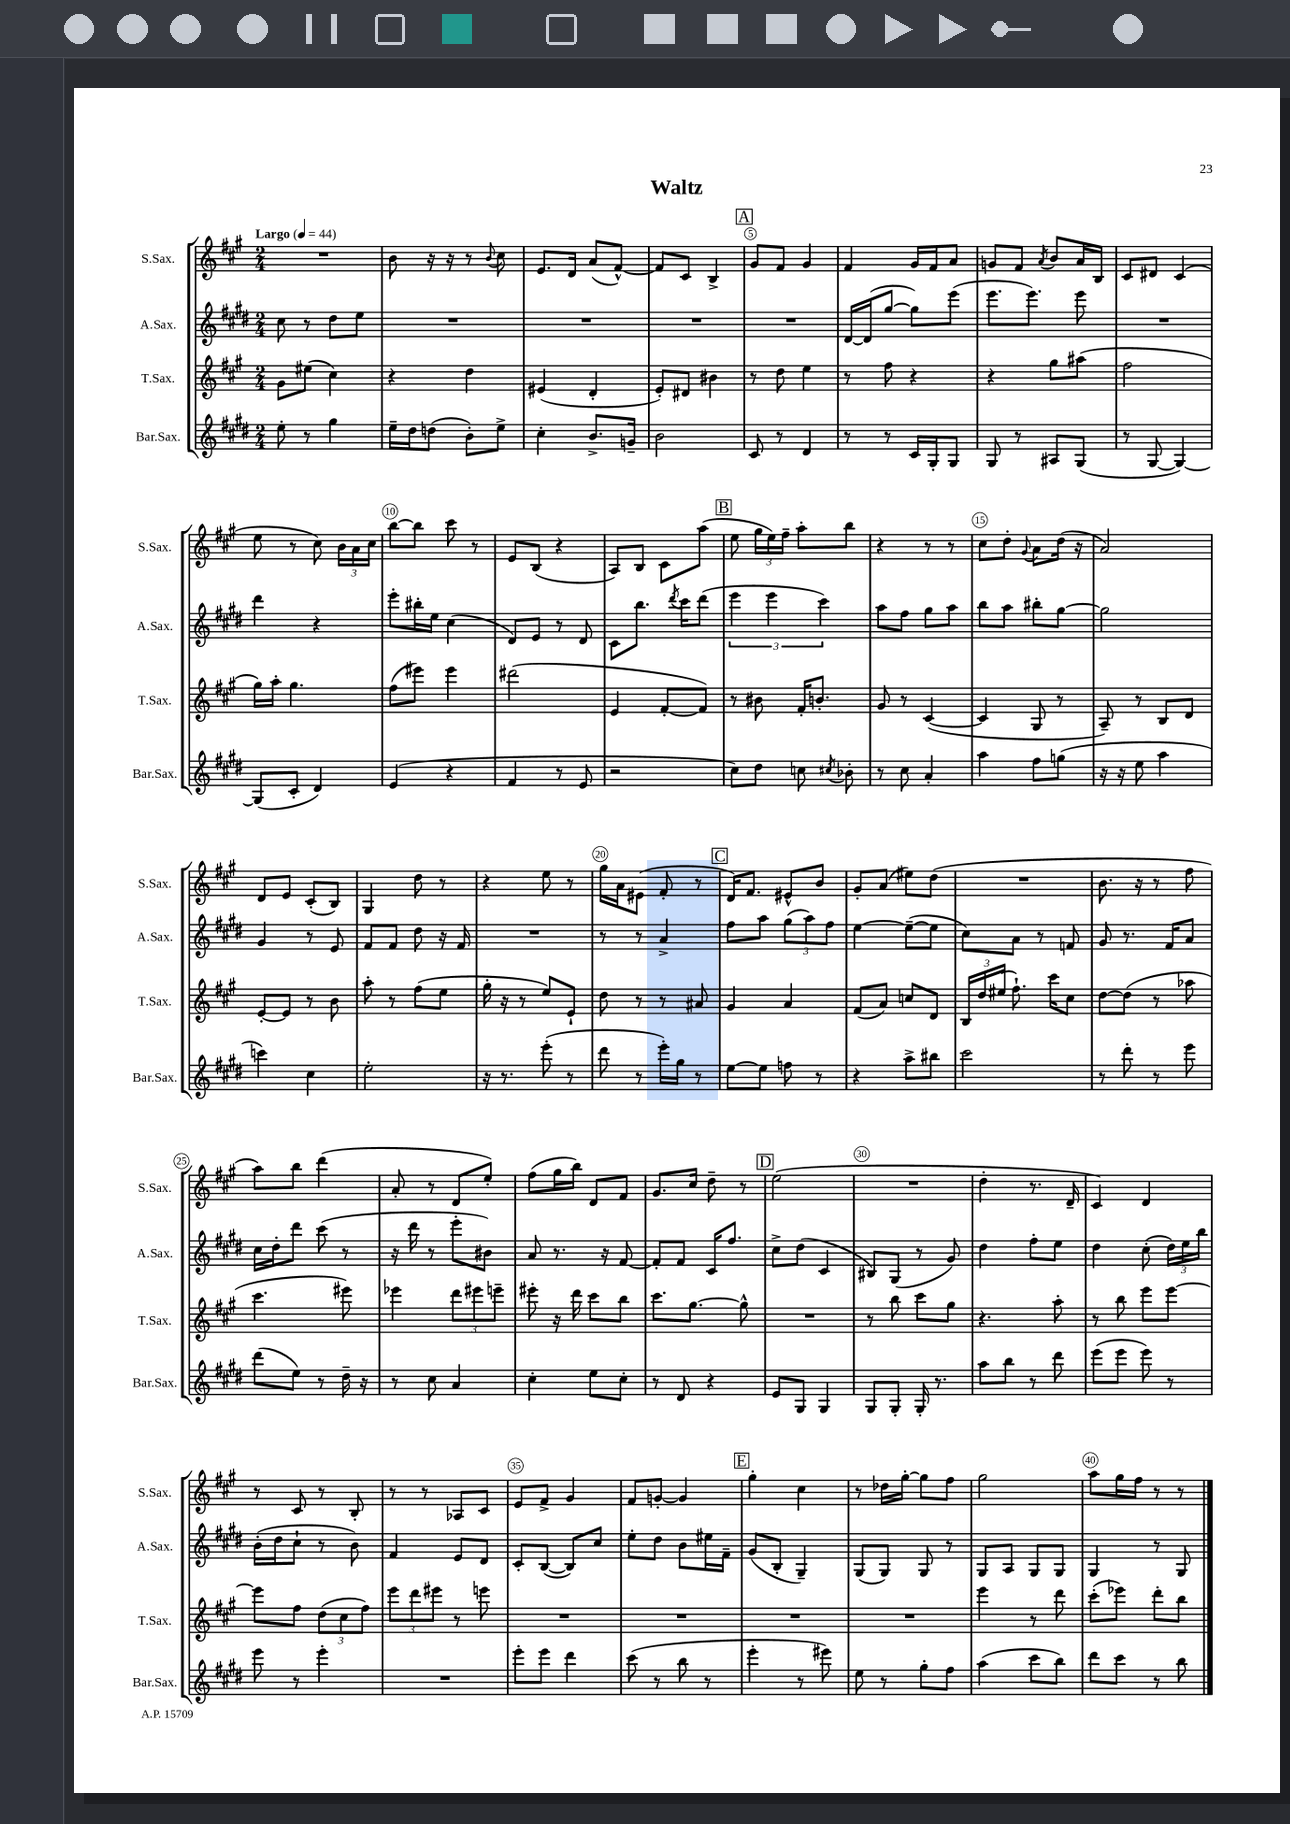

**kern	**kern	**kern	**kern
*part4	*part3	*part2	*part1
*staff4	*staff3	*staff2	*staff1
*I"Bar.Sax.	*I"T.Sax.	*I"A.Sax.	*I"S.Sax.
*I'Bar.Sax.	*I'T.Sax.	*I'A.Sax.	*I'S.Sax.
*clefG2	*clefG2	*clefG2	*clefG2
*k[f#c#g#d#]	*k[f#c#g#]	*k[f#c#g#d#]	*k[f#c#g#]
*M2/4	*M2/4	*M2/4	*M2/4
*MM44	*MM44	*MM44	*MM44
=1	=1	=1	=1
!	!	!	!LO:TX:a:B:t=Largo
8ee'\	8g#\L	8cc#\	2r
8r	(8ee#X\J	8r	.
4gg#\	4cc#\)	8dd#\L	.
.	.	8ee\J	.
=2	=2	=2	=2
16ee~\LL	4r	2r	8b\
16dd#\J	.	.	.
(8ddn\J	.	.	16r
.	.	.	16r
8b'\L)	4dd\	.	8r
.	.	.	8qqb/
8ee^\J	.	.	8cc#\
=3	=3	=3	=3
4cc#'\	(4e#X/	2r	8.e/L
.	.	.	16d/Jk
8.b^/L	4d'/	.	(8a/L
.	.	.	[8f#^^/J)
16gn~/Jk	.	.	.
=4	=4	=4	=4
2b\	8e'/L)	2r	8f#/L]
.	8d#X/J	.	8c#/J
.	4b#X\	.	4B^/
!!LO:REH:place=s1:t=A
=5	=5	=5	=5
8c#/	8r	2r	8g#/L
8r	8dd\	.	8f#/J
4d#/	4ee\	.	4g#/
=6	=6	=6	=6
8r	8r	[16d#/LL	4f#/
.	.	(16d#/J]	.
8r	8ff#\	[8gg#/J	.
16c#/LL	4r	8gg#\L])	16g#/LL
16G#'/J	.	.	16f#/J
8G#/J	.	(8eee\J	8a/J
=7	=7	=7	=7
8G#/	4r	8.eee\L	8gn/L
8r	.	.	8f#/J
.	.	8.eee\J)	.
.	.	.	8qa/
8A#X/L	8gg#\L	.	8b/L
(8G#/J	(8aa#X\J	8eee\	16a/L
.	.	.	16B/JJ
=8	=8	=8	=8
8r	2ff#\	2r	8c#/L
[8G#/	.	.	8d#X/J
4G#/_)	.	.	(4c#/
!!LO:LB:g=z
=9	=9	=9	=9
(8G#/L]	16gg#\LL)	4ddd#\	8ee\
.	16aa'\JJ	.	.
8c#'/J	4.gg#\	.	8r
4d#/)	.	4r	8cc#\)
.	.	.	24b\LL
.	.	.	24a\
.	.	.	24cc#\JJ
=10	=10	=10	=10
(4e/	(8ff#\L	8eee'\L	[8bb\L
.	8eee#X\J)	16bb#X'\L	8bb\J]
.	.	16ee\JJ	.
4r	4eee#\	(4cc#\	8ccc#\
.	.	.	8r
=11	=11	=11	=11
4f#/	(2ddd#X\	8d#/L)	8e/L
.	.	8e/J	(8B/J
8r	.	8r	4r
8e/	.	8d#/	.
=12	=12	=12	=12
2r	4e/	8c#\L	8A/L)
.	.	8.bb\J	8B/J
.	[8f#'/L	.	8c#\L
.	.	8qddd#/	.
.	.	16ccc#\KL	.
.	8f#/J])	(8ddd#\J	(8aa\J
!!LO:REH:place=s1:t=B
=13	=13	=13	=13
8cc#\L)	8r	6eee\	8ee\
8dd#\J	8b#X\	.	24gg#\LL
.	.	6eee\	24ee\)
.	.	.	24ff#~\JJ
8ccn\	16f#'/KL	.	8aa'\L
.	8.bn'/J	.	.
.	.	6ccc#\)	.
8qcc#X/	.	.	.
8b-X'\	.	.	8bb\J
=14	=14	=14	=14
8r	8g#/	8aa\L	4r
8cc#\	8r	8ff#\J	.
4a'/	([4c#/	8gg#\L	8r
.	.	8aa\J	8r
=15	=15	=15	=15
4aa\	4c#/]	8bb\L	8cc#\L
.	.	8aa\J	8dd'\J
.	.	.	8qqg#/
8ff#\L	8G#/	8bb#X'\L	8a\L
(8ggn\J	8r	[8gg#\J	(16dd\Jk
.	.	.	16r
=16	=16	=16	=16
16r	8A~/)	2gg#\]	2a/)
16r	.	.	.
8ee\	8r	.	.
4aa\	8B/L	.	.
.	8d/J	.	.
!!LO:LB:g=z
=17	=17	=17	=17
4cccn\)	[8e'/L	4g#/	8d/L
.	8e/J]	.	8e/J
4cc#\	8r	8r	(8c#'/L
.	8b\	8e/	8B/J)
=18	=18	=18	=18
2ee'\	8aa'\	8f#/L	4G#/
.	8r	8f#/J	.
.	(8ff#\L	8dd#\	8dd\
.	8ee\J	16r	8r
.	.	16f#/	.
=19	=19	=19	=19
16r	16gg#'\	2r	4r
8.r	16r	.	.
.	8r	.	.
(8eee'\	8ee/L)	.	8ee\
8r	8e`/J	.	8r
=20	=20	=20	=20
8ddd#\	8dd\	8r	16gg#\LL
.	.	.	16a\J
8r	8r	8r	(8e#X\J
16eee'\LL)	8r	4a^/	8f#'/
16gg#\JJ	.	.	.
8r	8a#X/	.	8r
!!LO:REH:place=s1:t=C
=21	=21	=21	=21
[8ee\L	4g#/	8ff#\L	16d/KL)
.	.	.	8.f#/J
8ee\J]	.	8aa\J	.
8ffn\	4a/	(12gg#\L	8e#X^^/L
.	.	12aa\)	.
8r	.	.	8b/J
.	.	12ff#\J	.
=22	=22	=22	=22
4r	(8f#/L	[4ee\	8g#'/L
.	8a/J)	.	(8a/J
8aa^\L	8ccn/L	(8ee~\L_	8ee#X\L)
8bb#X\J	8d/J	8ee\J]	(8dd\J
=23	=23	=23	=23
2ccc#\	24B/LL	8cc#\L)	2r
.	24dd/	.	.
.	(24ee#X/JJ	.	.
.	8.ff#`\)	8a\J	.
.	.	8r	.
.	16ccc#\KL	.	.
.	8cc#\J	8fn/	.
=24	=24	=24	=24
8r	[8dd\L	8g#/	8.b\
8ddd#'\	(8dd\J]	8.r	.
.	.	.	16r
8r	8r	.	8r
.	.	16f#/KL	.
8eee\	8aa-X\	8a/J	8ff#\
!!LO:LB:g=z
=25	=25	=25	=25
(8ddd#\L	4.ccc#\	16cc#\LL	8aa\L)
.	.	16dd#'\J	.
8ee\J)	.	8ddd#\J	8bb\J
8r	.	(8ccc#\	(4ddd\
16dd#~\	8eee#X\)	8r	.
16r	.	.	.
=26	=26	=26	=26
8r	4eee-X\	16r	8a'/
.	.	16ddd#\	.
8cc#\	.	8r	8r
4a/	12ddd\L	8eee'\L	8d/L
.	12eee#X\	.	.
.	.	8b#X\J)	8ee'/J)
.	12eeen~\J	.	.
=27	=27	=27	=27
4cc#'\	8eee#X'\	8a/	(8ff#\L
.	16r	8.r	16gg#\L
.	16ddd\	.	16bb\JJ)
8ee\L	8ccc#\L	.	8d/L
.	.	16r	.
8cc#'\J	8bb\J	[8f#/	8f#/J
=28	=28	=28	=28
8r	8.ccc#\L	8f#'/L]	8.g#/L
8d#/	.	8f#/J	.
.	[8.gg#\J	.	16cc#/Jk
4r	.	16c#/KL	8dd~\
.	.	8.ff#/J	.
.	8gg#^^\]	.	8r
!!LO:REH:place=s1:t=D
=29	=29	=29	=29
8e/L	2r	8cc#^\L	(2ee\
8G#/J	.	(8dd#\J	.
4G#/	.	4c#/	.
=30	=30	=30	=30
8G#/L	8r	8B#X/L)	2r
8G#'/J	8bb\	(8G#/J	.
16G#'/	8ccc#\L	8r	.
8.r	.	.	.
.	8gg#\J	8g#/)	.
=31	=31	=31	=31
8aa\L	4.r	4dd#\	4dd'\
8bb\J	.	.	.
8r	.	8ff#'\L	8.r
8ddd#\	8aa'\	8ee\J	.
.	.	.	16d~/
=32	=32	=32	=32
(8eee\L	8r	4dd#\	4c#/)
8eee\J	8bb\	.	.
8eee\)	8eee\L	(8cc#'\	4d/
8r	[8eee\J	24dd#\LL)	.
.	.	24ee\	.
.	.	24bb\JJ	.
!!LO:LB:g=z
=33	=33	=33	=33
8eee\	8eee\L]	(16b'\LL	8r
.	.	16dd#\J	.
8r	8ff#\J	8cc#`\J	8c#/
4eee'\	(12dd\L	8r	8r
.	12cc#\	.	.
.	.	8b\)	8B'/
.	12ff#\J)	.	.
=34	=34	=34	=34
2r	12eee\L	4f#/	8r
.	12ddd\	.	.
.	.	.	8r
.	12eee#X\J	.	.
.	8r	8e/L	8A-X/L
.	8eeen\	8d#/J	8c#/J
=35	=35	=35	=35
8eee'\L	2r	8c#'/L	8e/L
8eee\J	.	([8B/J	8f#^/J
4ddd#\	.	8B/L])	4g#/
.	.	8cc#/J	.
=36	=36	=36	=36
(8ccc#\	2r	8ee'\L	8f#/L
8r	.	8dd#\J	[8gn'/J
8bb\	.	8b\L	4g/]
8r	.	16ee#X\L	.
.	.	16f#~\JJ	.
!!LO:REH:place=s1:t=E
=37	=37	=37	=37
4eee'\	2r	(8g#/L	4gg#'\
.	.	8B'/J	.
8r	.	4G#~/)	4cc#\
8eee#X\)	.	.	.
=38	=38	=38	=38
8ee\	2r	(8G#/L	8r
8r	.	8G#/J)	16dd-X\LL
.	.	.	[16gg#'\JJ
8gg#'\L	.	8G#/	8gg#\L]
8ff#\J	.	8r	8ff#\J
=39	=39	=39	=39
(4aa\	4eee\	8G#/L	2gg#\
.	.	8A/J	.
8ccc#\L	8r	8G#/L	.
8bb\J)	8ddd\	8G#/J	.
=40	=40	=40	=40
8ddd#\L	(8ccc#'\L	4G#/	8aa\L
8ccc#\J	8eee-X\J)	.	16gg#\L
.	.	.	16ff#\JJ
8r	8ddd'\L	8r	8r
8bb\	8bb\J	8G#/	8r
==	==	==	==
*-	*-	*-	*-
